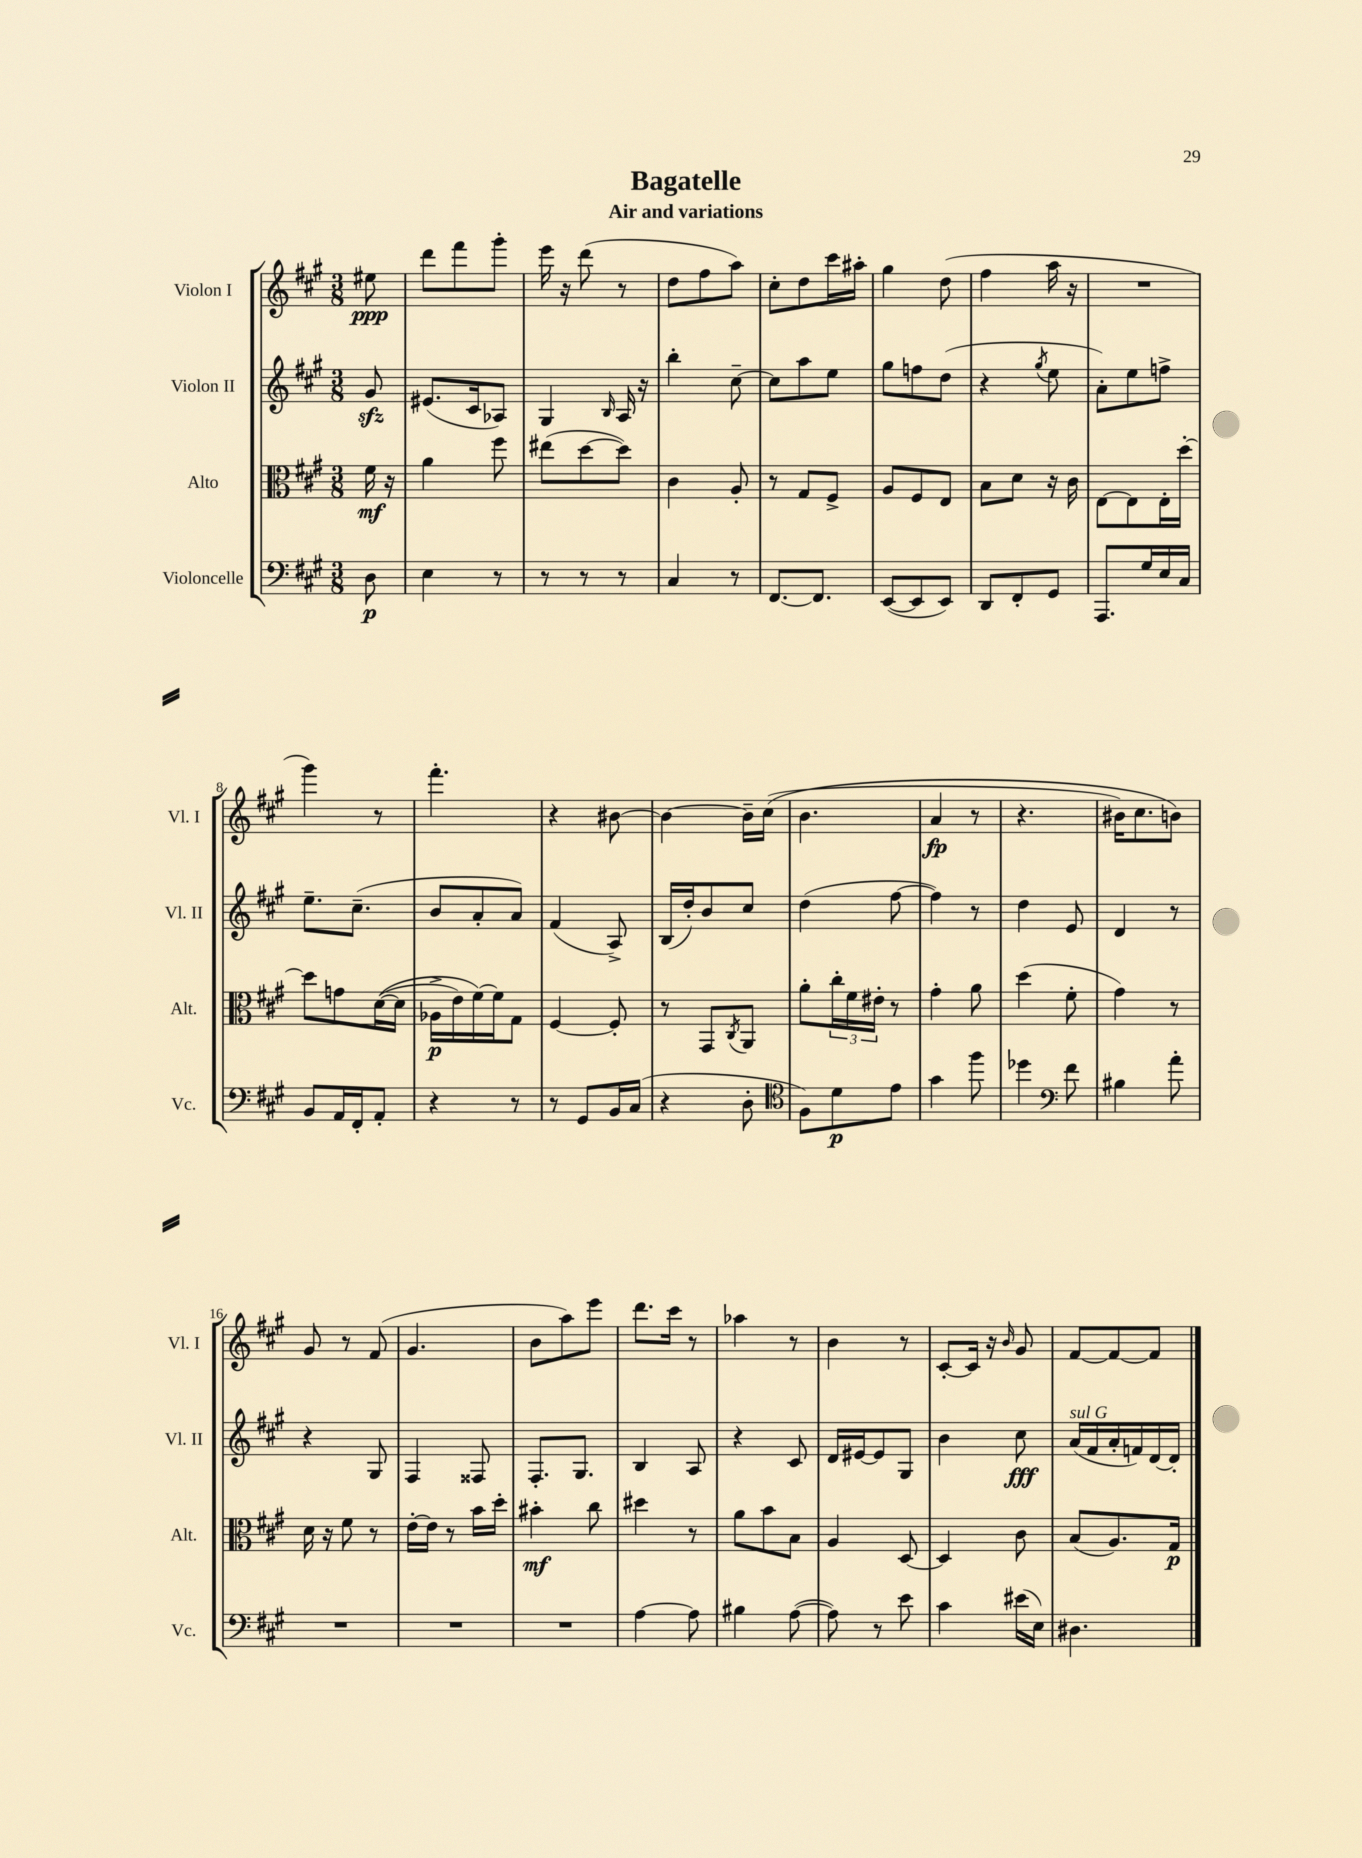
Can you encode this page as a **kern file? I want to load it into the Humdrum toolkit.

**kern	**dynam	**kern	**dynam	**kern	**dynam	**kern	**dynam
*part4	*part4	*part3	*part3	*part2	*part2	*part1	*part1
*staff4	*staff4	*staff3	*staff3	*staff2	*staff2	*staff1	*staff1
*I"Violoncelle	*	*I"Alto	*	*I"Violon II	*	*I"Violon I	*
*I'Vc.	*	*I'Alt.	*	*I'Vl. II	*	*I'Vl. I	*
*clefF4	*	*clefC3	*	*clefG2	*	*clefG2	*
*k[f#c#g#]	*	*k[f#c#g#]	*	*k[f#c#g#]	*	*k[f#c#g#]	*
*M3/8	*	*M3/8	*	*M3/8	*	*M3/8	*
=	=	=	=	=	=	=	=
8D\	p	16f#\	mf	8g#zz/	.	8ee#X\	ppp
.	.	16r	.	.	.	.	.
=1	=1	=1	=1	=1	=1	=1	=1
4E\	.	4a\	.	(8.e#X/L	.	8ddd\L	.
.	.	.	.	.	.	8fff#\	.
.	.	.	.	16c#/k	.	.	.
8r	.	8ff#\	.	8A-X/J)	.	8ggg#'\J	.
=2	=2	=2	=2	=2	=2	=2	=2
8r	.	(8ee#X\L	.	4G#/	.	16eee\	.
.	.	.	.	.	.	16r	.
8r	.	[8dd\	.	.	.	(8ddd\	.
.	.	.	.	16qqB/	.	.	.
8r	.	8dd\J])	.	16A/	.	8r	.
.	.	.	.	16r	.	.	.
=3	=3	=3	=3	=3	=3	=3	=3
4C#/	.	4c#\	.	4bb'\	.	8dd\L	.
.	.	.	.	.	.	8ff#\	.
8r	.	8A'/	.	[8cc#~\	.	8aa\J)	.
=4	=4	=4	=4	=4	=4	=4	=4
[8.FF#/L	.	8r	.	8cc#\L]	.	8cc#'\L	.
.	.	8G#/L	.	8aa\	.	8dd\	.
8.FF#/J]	.	.	.	.	.	.	.
.	.	8F#^/J	.	8ee\J	.	16ccc#\L	.
.	.	.	.	.	.	16aa#X'\JJ	.
=5	=5	=5	=5	=5	=5	=5	=5
([8EE/L	.	8A/L	.	8gg#\L	.	4gg#\	.
8EE/]	.	8F#/	.	8ffn\	.	.	.
8EE/J)	.	8E/J	.	(8dd\J	.	(8dd\	.
=6	=6	=6	=6	=6	=6	=6	=6
8DD/L	.	8B\L	.	4r	.	4ff#\	.
8FF#'/	.	8d\J	.	.	.	.	.
.	.	.	.	8qgg#/	.	.	.
8GG#/J	.	16r	.	8ee\	.	16aa\	.
.	.	16c#\	.	.	.	16r	.
=7	=7	=7	=7	=7	=7	=7	=7
8.AAA/L	.	[8E\L	.	8a'\L)	.	4.r	.
.	.	8E\]	.	8ee\	.	.	.
16G#/L	.	.	.	.	.	.	.
16E/	.	16E'\L	.	8ffn^\J	.	.	.
16C#/JJ	.	[16dd'\JJ	.	.	.	.	.
!!LO:LB:g=z
=8	=8	=8	=8	=8	=8	=8	=8
8BB/L	.	8dd\L]	.	8.ee~\L	.	4ggg#\)	.
16AA/L	.	8gn\	.	.	.	.	.
16FF#'/J	.	.	.	(8.cc#~\J	.	.	.
8AA'/J	.	(([16d\L	.	.	.	8r	.
.	.	16d\JJ]	.	.	.	.	.
=9	=9	=9	=9	=9	=9	=9	=9
4r	.	16A-X^\LL	p	8b/L	.	4.fff#'\	.
.	.	16e\)	.	.	.	.	.
.	.	[16f#\)	.	8a'/	.	.	.
.	.	16f#\J]	.	.	.	.	.
8r	.	8G#\J	.	8a/J)	.	.	.
=10	=10	=10	=10	=10	=10	=10	=10
8r	.	[4F#/	.	(4f#/	.	4r	.
8GG#/L	.	.	.	.	.	.	.
16BB/L	.	8F#'/]	.	8A^/)	.	[8b#X\	.
(16C#/JJ	.	.	.	.	.	.	.
=11	=11	=11	=11	=11	=11	=11	=11
4r	.	8r	.	(16B/LL	.	4b#\_	.
.	.	.	.	16dd'/J)	.	.	.
.	.	8GG#/L	.	8b/	.	.	.
.	.	8qC#/	.	.	.	.	.
8D'\	.	8AA/J	.	8cc#/J	.	16b#~\LL]	.
.	.	.	.	.	.	((16cc#\JJ	.
=12	=12	=12	=12	=12	=12	=12	=12
*clefC4	*	*	*	*	*	*	*
8F#\L)	.	8a'\L	.	(4dd\	.	4.b\	.
8d\	p	24cc#'\L	.	.	.	.	.
.	.	24f#\	.	.	.	.	.
.	.	24e#X'\JJ	.	.	.	.	.
8e\J	.	8r	.	[8ff#\	.	.	.
=13	=13	=13	=13	=13	=13	=13	=13
4g#\	.	4g#'\	.	4ff#\])	.	4a/	fp
8ff#\	.	8a\	.	8r	.	8r	.
=14	=14	=14	=14	=14	=14	=14	=14
4dd-X\	.	(4dd\	.	4dd\	.	4.r	.
*clefF4	*	*	*	*	*	*	*
8f#\	.	8f#'\	.	8e/	.	.	.
=15	=15	=15	=15	=15	=15	=15	=15
4B#X\	.	4g#\)	.	4d/	.	16b#X\KL)	.
.	.	.	.	.	.	8.cc#\	.
8a'\	.	8r	.	8r	.	8bn\J)	.
!!LO:LB:g=z
=16	=16	=16	=16	=16	=16	=16	=16
4.r	.	16d\	.	4r	.	8g#/	.
.	.	16r	.	.	.	.	.
.	.	8f#\	.	.	.	8r	.
.	.	8r	.	8G#/	.	(8f#/	.
=17	=17	=17	=17	=17	=17	=17	=17
4.r	.	[16e'\LL	.	4F#/	.	4.g#/	.
.	.	16e\JJ]	.	.	.	.	.
.	.	8r	.	.	.	.	.
.	.	16b\LL	.	8F##X/	.	.	.
.	.	16dd'\JJ	.	.	.	.	.
=18	=18	=18	=18	=18	=18	=18	=18
4.r	.	4b#X'\	mf	8.F#'/L	.	8b\L	.
.	.	.	.	.	.	8aa\)	.
.	.	.	.	8.G#/J	.	.	.
.	.	8cc#\	.	.	.	8eee\J	.
=19	=19	=19	=19	=19	=19	=19	=19
[4A\	.	4dd#X\	.	4B/	.	8.ddd\L	.
.	.	.	.	.	.	16ccc#\Jk	.
8A\]	.	8r	.	8A/	.	8r	.
=20	=20	=20	=20	=20	=20	=20	=20
4B#X\	.	8a\L	.	4r	.	4aa-X\	.
.	.	8b\	.	.	.	.	.
([8A\	.	8B\J	.	8c#/	.	8r	.
=21	=21	=21	=21	=21	=21	=21	=21
8A\])	.	4A/	.	16d/LL	.	4b\	.
.	.	.	.	[16e#X/J	.	.	.
8r	.	.	.	8e#/]	.	.	.
8e\	.	[8D/	.	8G#/J	.	8r	.
=22	=22	=22	=22	=22	=22	=22	=22
4c#\	.	4D/]	.	4b\	.	[8c#'/L	.
.	.	.	.	.	.	16c#/Jk]	.
.	.	.	.	.	.	16r	.
.	.	.	.	.	.	16qqb/	.
(16e#X\LL	.	8c#\	.	8cc#\	fff	8g#/	.
16E\JJ)	.	.	.	.	.	.	.
=23	=23	=23	=23	=23	=23	=23	=23
!	!	!	!	!LO:TX:a:i:t=sul G	!	!	!
4.D#X\	.	(8B/L	.	(16a/LL	.	[8f#/L	.
.	.	.	.	16f#/	.	.	.
.	.	8.A/)	.	16a'/	.	8f#/_	.
.	.	.	.	16fn/)	.	.	.
.	.	.	.	[16d/	.	8f#/J]	.
.	.	16G#/Jk	p	16d'/JJ]	.	.	.
==	==	==	==	==	==	==	==
*-	*-	*-	*-	*-	*-	*-	*-
